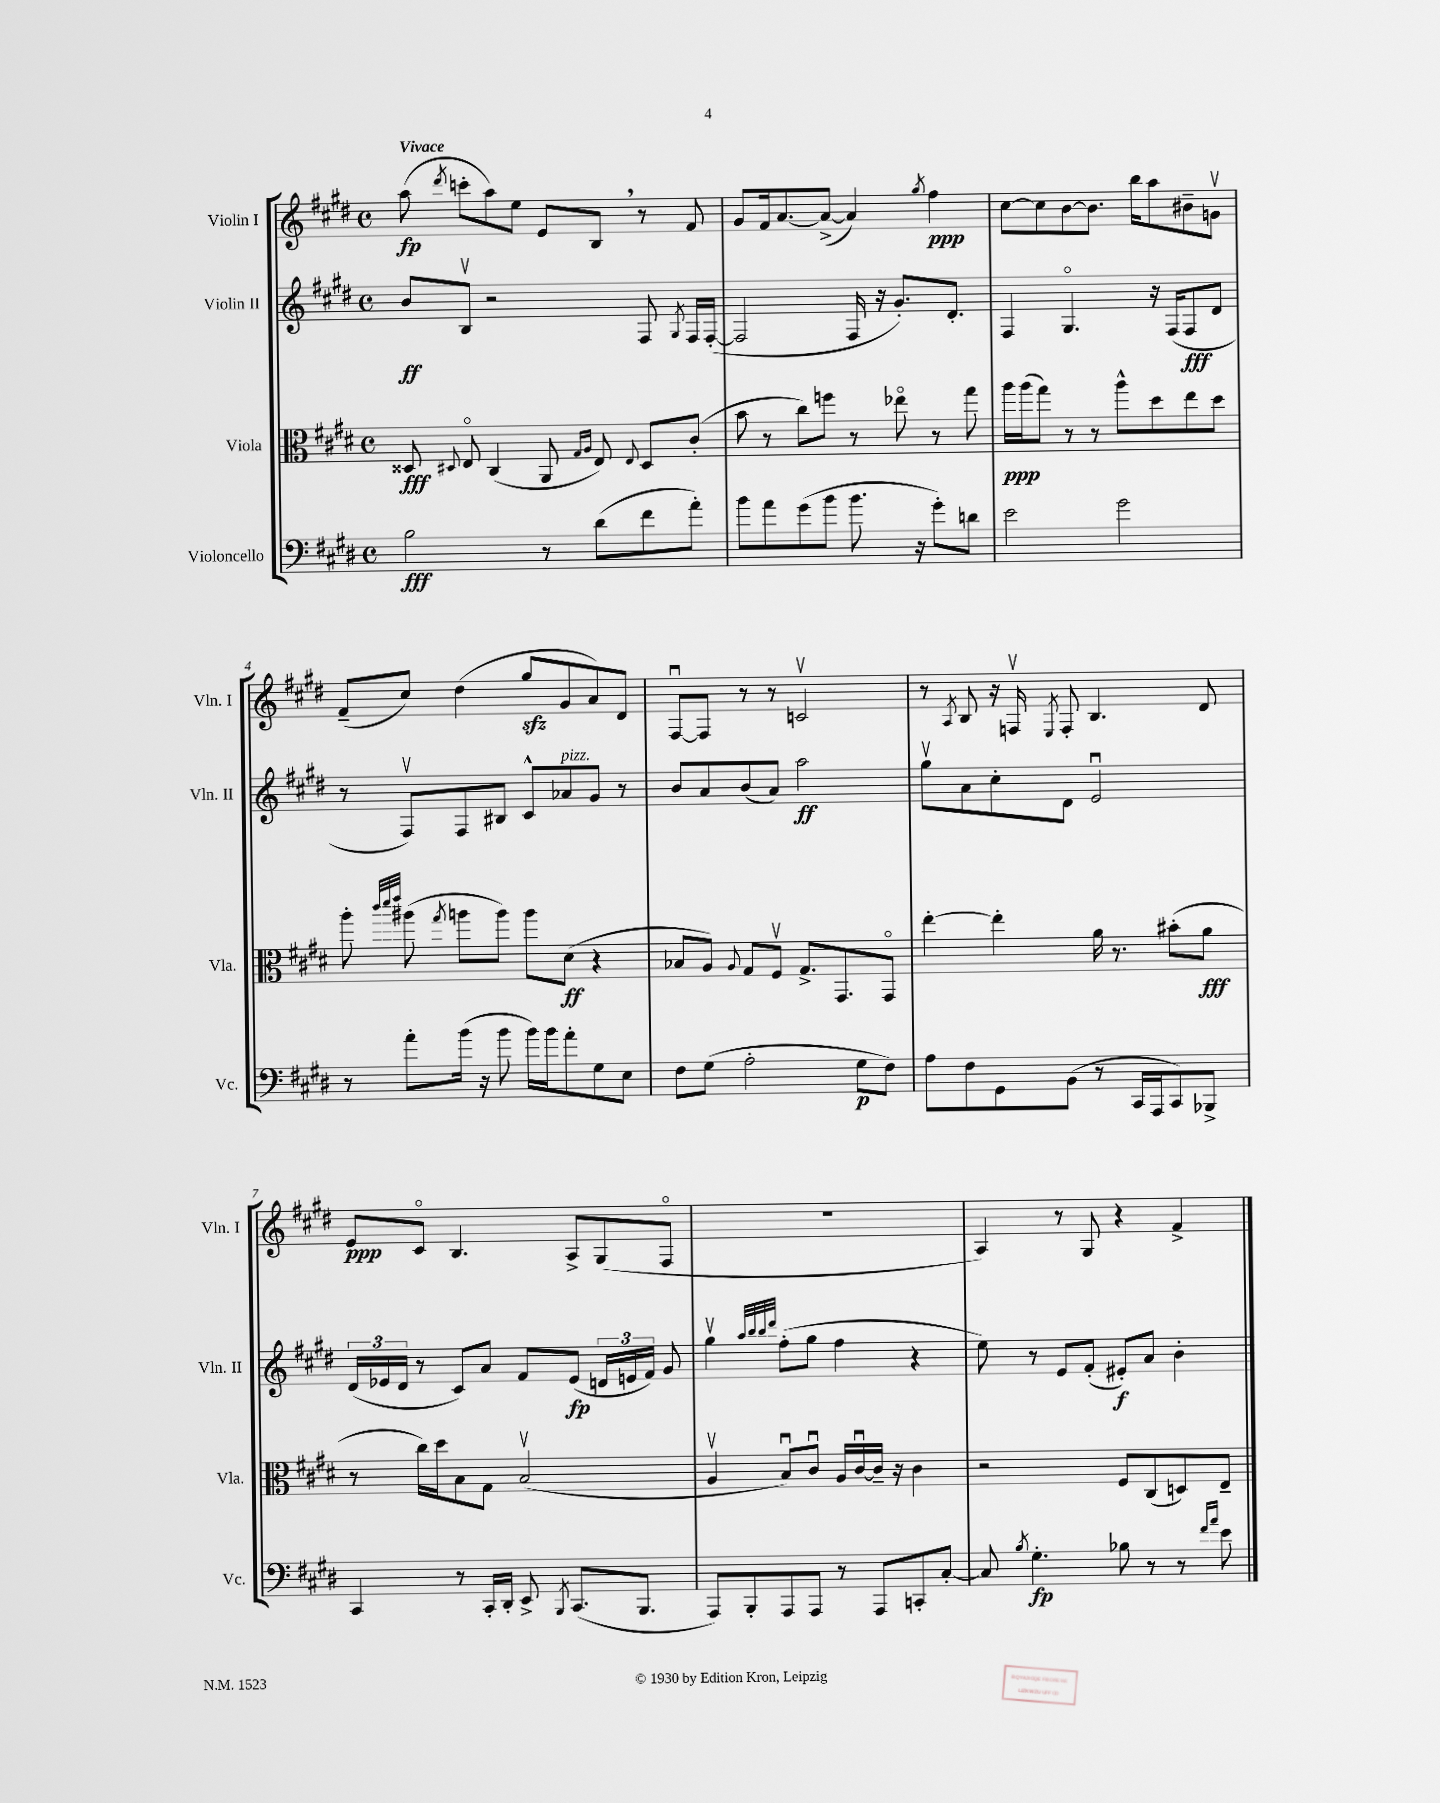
<<
\new StaffGroup <<
\new Staff = "s0" \with { instrumentName = "Violin I" shortInstrumentName = "Vln. I" } {
    \clef treble \key e \major \defaultTimeSignature \time 4/4 \tempo "Vivace"
    \autoBeamOff a''8\fp( \acciaccatura { dis'''8 } c'''8[-. a''8) e''8] e'8[ b8] \breathe r8 fis'8 |
    gis'8[ fis'16 a'8.~ a'8]~->( a'4) \acciaccatura { gis''8 } fis''4\ppp |
    cis''8[~ cis''8 b'8~ b'8.] b''16[ a''8 bis'8-- g'8]\upbow |
    fis'8[--( cis''8]) dis''4( gis''8[\sfz gis'8 a'8) dis'8] |
    fis8[~\downbow fis8] r8 r8 c'2\upbow |
    r8 \acciaccatura { a8 } b8 r16 f16\upbow \acciaccatura { e8 } f8-. b4. dis'8 |
    e'8[\ppp cis'8]\flageolet b4. a8[-> gis8( fis8]\flageolet |
    R1 |
    a4) r8 gis8 r4 fis'4-> \bar "|." |
}
\new Staff = "s1" \with { instrumentName = "Violin II" shortInstrumentName = "Vln. II" } {
    \clef treble \key e \major \defaultTimeSignature \time 4/4
    \autoBeamOff b'8[\ff b8]\upbow r2 fis8 \acciaccatura { gis8 } fis16[ fis16]~-.( |
    fis2 fis16 r16 gis'8.[-.) dis'8.]-. |
    fis4 gis4.\flageolet r16 fis16[( fis8\fff dis'8] |
    r8 fis8[\upbow) fis8 bis8] cis'8[-^ aes'8^\markup { \italic "pizz." } gis'8] r8 |
    b'8[ a'8 b'8( a'8]) a''2\ff |
    gis''8[\upbow a'8 cis''8-. dis'8] e'2\downbow |
    \tuplet 3/2 { dis'16[( ees'16 dis'16] } r8 cis'8[) a'8] fis'8[ ees'8]\fp( \tuplet 3/2 { d'16[ e'16 fis'16]) } gis'8 |
    gis''4\upbow \grace { a''32[ b''32 b''32 dis'''32] } fis''8[-.( gis''8] fis''4 r4 |
    e''8) r8 e'8[ fis'8]-.( eis'8[-.\f) a'8] b'4-. \bar "|." |
}
\new Staff = "s2" \with { instrumentName = "Viola" shortInstrumentName = "Vla." } {
    \clef alto \key e \major \defaultTimeSignature \time 4/4
    \autoBeamOff disis8\fff \appoggiatura { dis8 } e8\flageolet cis4( a,8 \grace { gis16[ a16] } e8) \appoggiatura { e8 } dis8[ cis'8]-.( |
    b'8 r8 cis''8[) f''8] r8 ees''8\flageolet r8 gis''8 |
    a''16[\ppp a''16( gis''8]) r8 r8 a''8[-^ dis''8 e''8 dis''8] |
    a''8-. \grace { cis'''32[ dis'''32 e'''32] } ais''8( \acciaccatura { gis''8 } a''8[ a''8]) a''8[ dis'8]\ff( r4 |
    bes8[ a8]) \appoggiatura { a8 } gis8[ fis8]\upbow gis8.[-> gis,8. gis,8]\flageolet |
    e''4~-. e''4-. a'16 r8. bis'8[-.( a'8]\fff |
    r8 cis''16[) dis''16 b8 gis8] b2\upbow( |
    a4\upbow b8[\downbow) cis'8]\downbow a16[ cis'16~\downbow cis'16]-- r16 cis'4 |
    r2 fis8[ cis8( d8) e8]-- \bar "|." |
}
\new Staff = "s3" \with { instrumentName = "Violoncello" shortInstrumentName = "Vc." } {
    \clef bass \key e \major \defaultTimeSignature \time 4/4
    \autoBeamOff b2\fff r8 dis'8[( fis'8 a'8]-.) |
    b'8[ a'8 gis'8( b'8] b'8. r16 gis'8[-.) d'8] |
    e'2 gis'2 |
    r8 a'8[-. b'16]( r16 b'8 b'16[) b'16 a'8-. gis8 e8] |
    fis8[ gis8]( a2-. gis8[\p fis8]) |
    a8[ fis8 gis,8 b,8]( r8 cis,16[ a,,16 cis,8) bes,,8]-> |
    cis,4 r8 cis,16[-. dis,16]-. e,8-> \acciaccatura { b,,8 } cis,8.[( b,,8.] |
    a,,8[) b,,8-. a,,8 a,,8] r8 a,,8[ c,8-. cis8]~-. |
    cis8 \acciaccatura { b8 } gis4.-.\fp bes8 r8 r8 \grace { fis'16[ a'16] } e'8 \bar "|." |
}
>>
>>
